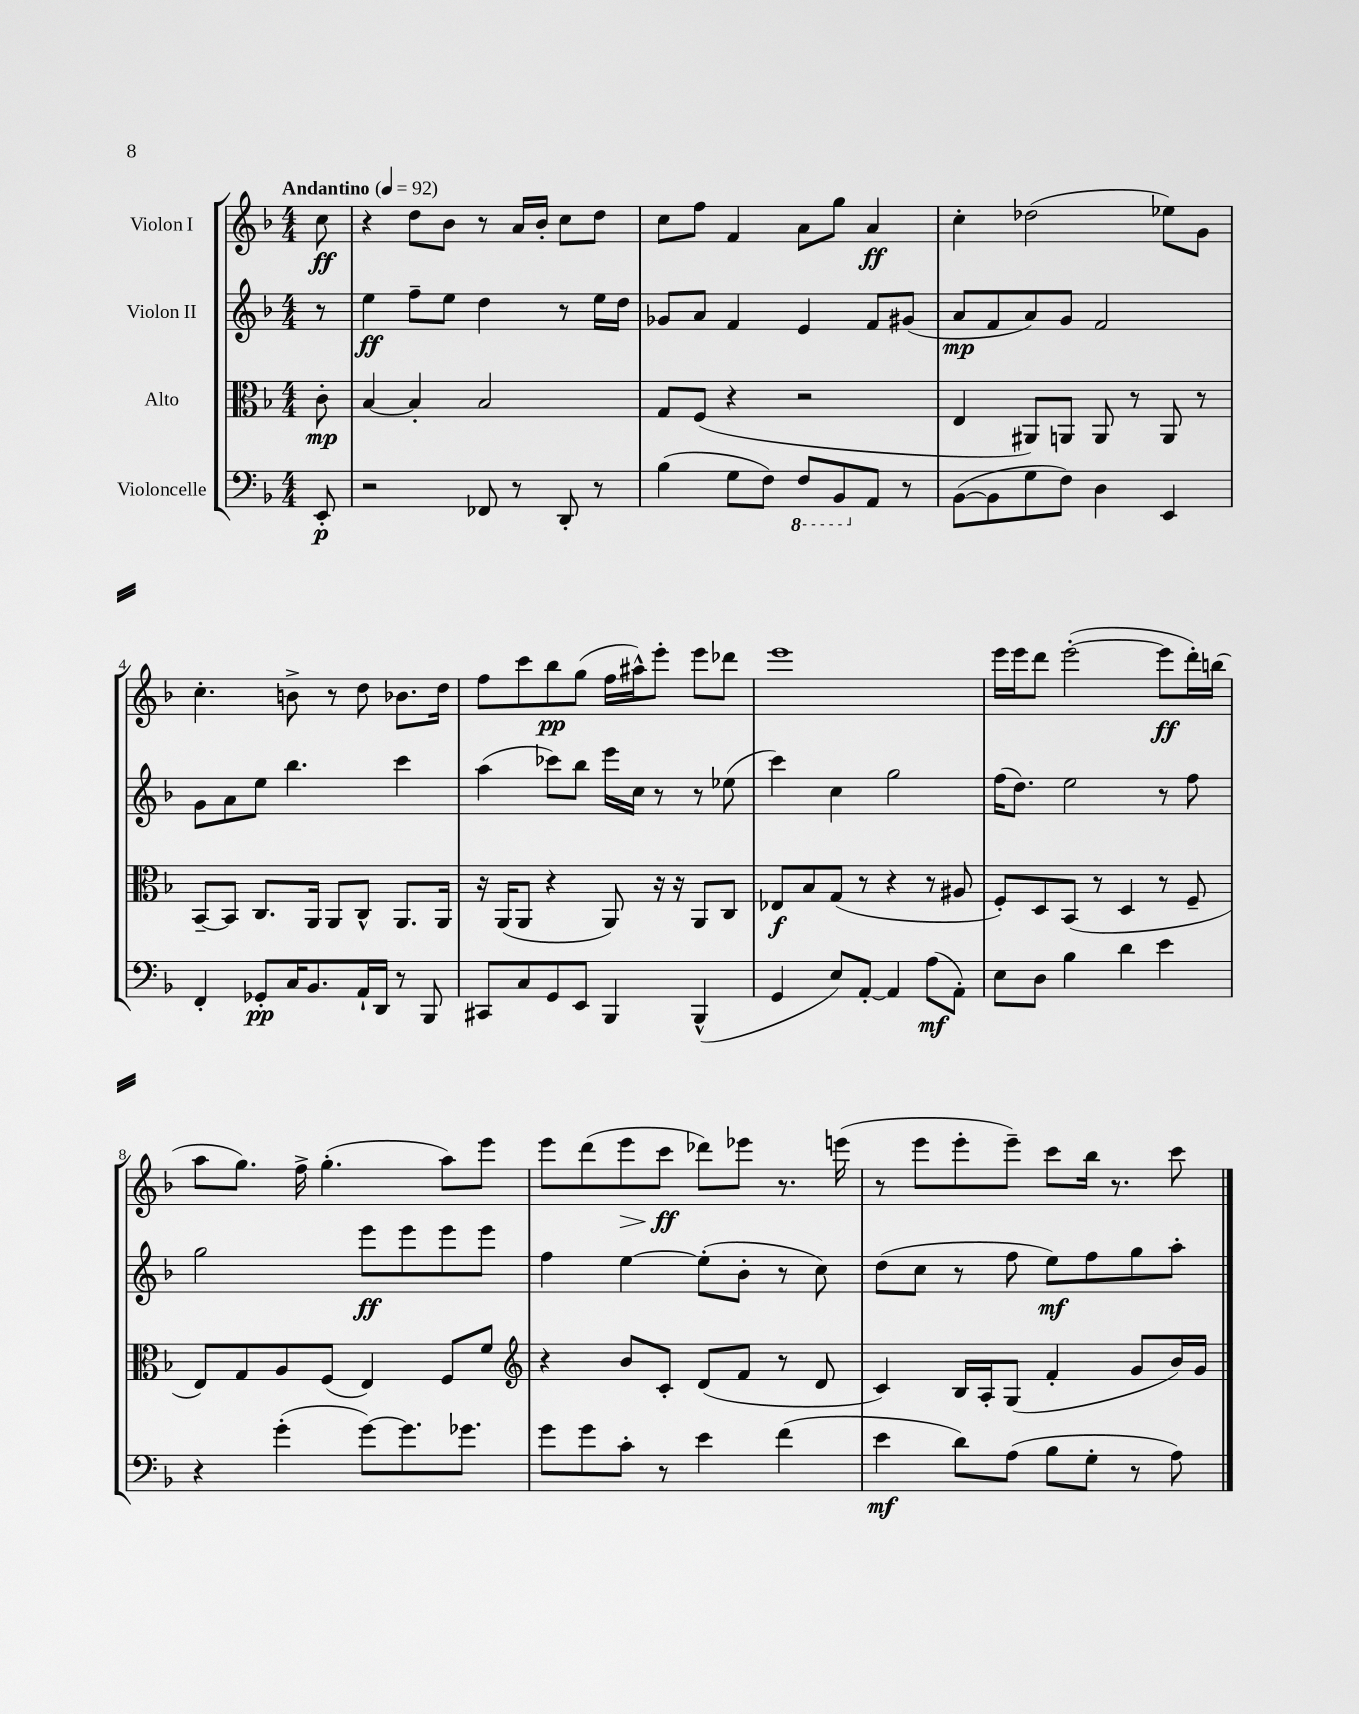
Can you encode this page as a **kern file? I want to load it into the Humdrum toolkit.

**kern	**kern	**kern	**kern
*staff4	*staff3	*staff2	*staff1
*clefF4	*clefC3	*clefG2	*clefG2
*k[b-]	*k[b-]	*k[b-]	*k[b-]
*M4/4	*M4/4	*M4/4	*M4/4
*MM92	*MM92	*MM92	*MM92
8EE'	8c'	8r	8cc
=	=	=	=
2r	[4B-	4ee	4r
.	4B-']	8ff~	8dd
.	.	8ee	8b-
8FF-	2B-	4dd	8r
8r	.	.	16a
.	.	.	16b-'
8DD'	.	8r	8cc
8r	.	16ee	8dd
.	.	16dd	.
=	=	=	=
(4B-	8G	8g-	8cc
.	(8F	8a	8ff
8G	4r	4f	4f
8F)	.	.	.
8FF	2r	4e	8a
8BBB-	.	.	8gg
8AA	.	8f	4a
8r	.	(8g#	.
=	=	=	=
([8BB-	4E	8a	4cc'
8BB-]	.	8f	.
8G	8AA#)	8a)	(2dd-
8F)	8AA	8g	.
4D	8AA	2f	.
.	8r	.	.
4EE	8AA	.	8ee-)
.	8r	.	8g
=	=	=	=
4FF'	[8BB-~	8g	4.cc'
.	8BB-]	8a	.
8GG-'	8.C	8ee	.
16C	.	4.bb-	8b^
8.BB-	16AA	.	.
.	8AA	.	8r
16AA`	8C^^	.	8dd
16DD	.	.	.
8r	8.AA	4ccc	8.b-
8BBB-	.	.	.
.	16AA	.	16dd
=	=	=	=
8CC#	16r	(4aa	8ff
.	(16AA	.	.
8C	8AA	.	8ccc
8GG	4r	8ccc-)	8bb-
8EE	.	8bb-	(8gg
4BBB-	8AA)	16eee	16ff
.	.	16cc	16aa#^^)
.	16r	8r	8eee'
.	16r	.	.
(4BBB-^^	8AA	8r	8eee
.	8C	(8ee-	8ddd-
=	=	=	=
4GG	8E-	4ccc)	1eee
.	8B-	.	.
8E)	(8G	4cc	.
[8AA'	8r	.	.
4AA]	4r	2gg	.
(8A	8r	.	.
8AA')	8A#	.	.
=	=	=	=
8E	8F')	(16ff	16eee
.	.	8.dd)	16eee
8D	8D	.	8ddd
4B-	(8BB-	2ee	([2eee'
.	8r	.	.
4d	4D	.	.
4e	8r	8r	8eee]
.	8F~	8ff	16ddd')
.	.	.	(16bb
=	=	=	=
4r	8E)	2gg	8aa
.	8G	.	8.gg)
(4g'	8A	.	.
.	.	.	16ff^
.	(8F	.	(4.gg'
[8g)	4E)	8eee	.
8.g]	.	8eee	.
.	8F	8eee	8aa)
8.g-	.	.	.
.	8f	8eee	8eee
=	=	=	=
*	*clefG2	*	*
8g	4r	4ff	8eee
8g	.	.	(8ddd
8c'	8b-	[4ee	8eee
8r	8c'	.	8ccc
4e	(8d	(8ee']	8ddd-)
.	8f	8b-'	8eee-
(4f	8r	8r	8.r
.	8d	8cc)	.
.	.	.	(16eee
=	=	=	=
4e	4c)	(8dd	8r
.	.	8cc	8eee
8d)	16B-	8r	8eee'
.	16A'	.	.
(8A	(8G	8ff	8eee~)
8B-	4f'	8ee)	8ccc
8G'	.	8ff	16bb-
.	.	.	8.r
8r	8g	8gg	.
8A)	16b-)	8aa'	8ccc
.	16g	.	.
==	==	==	==
*-	*-	*-	*-
